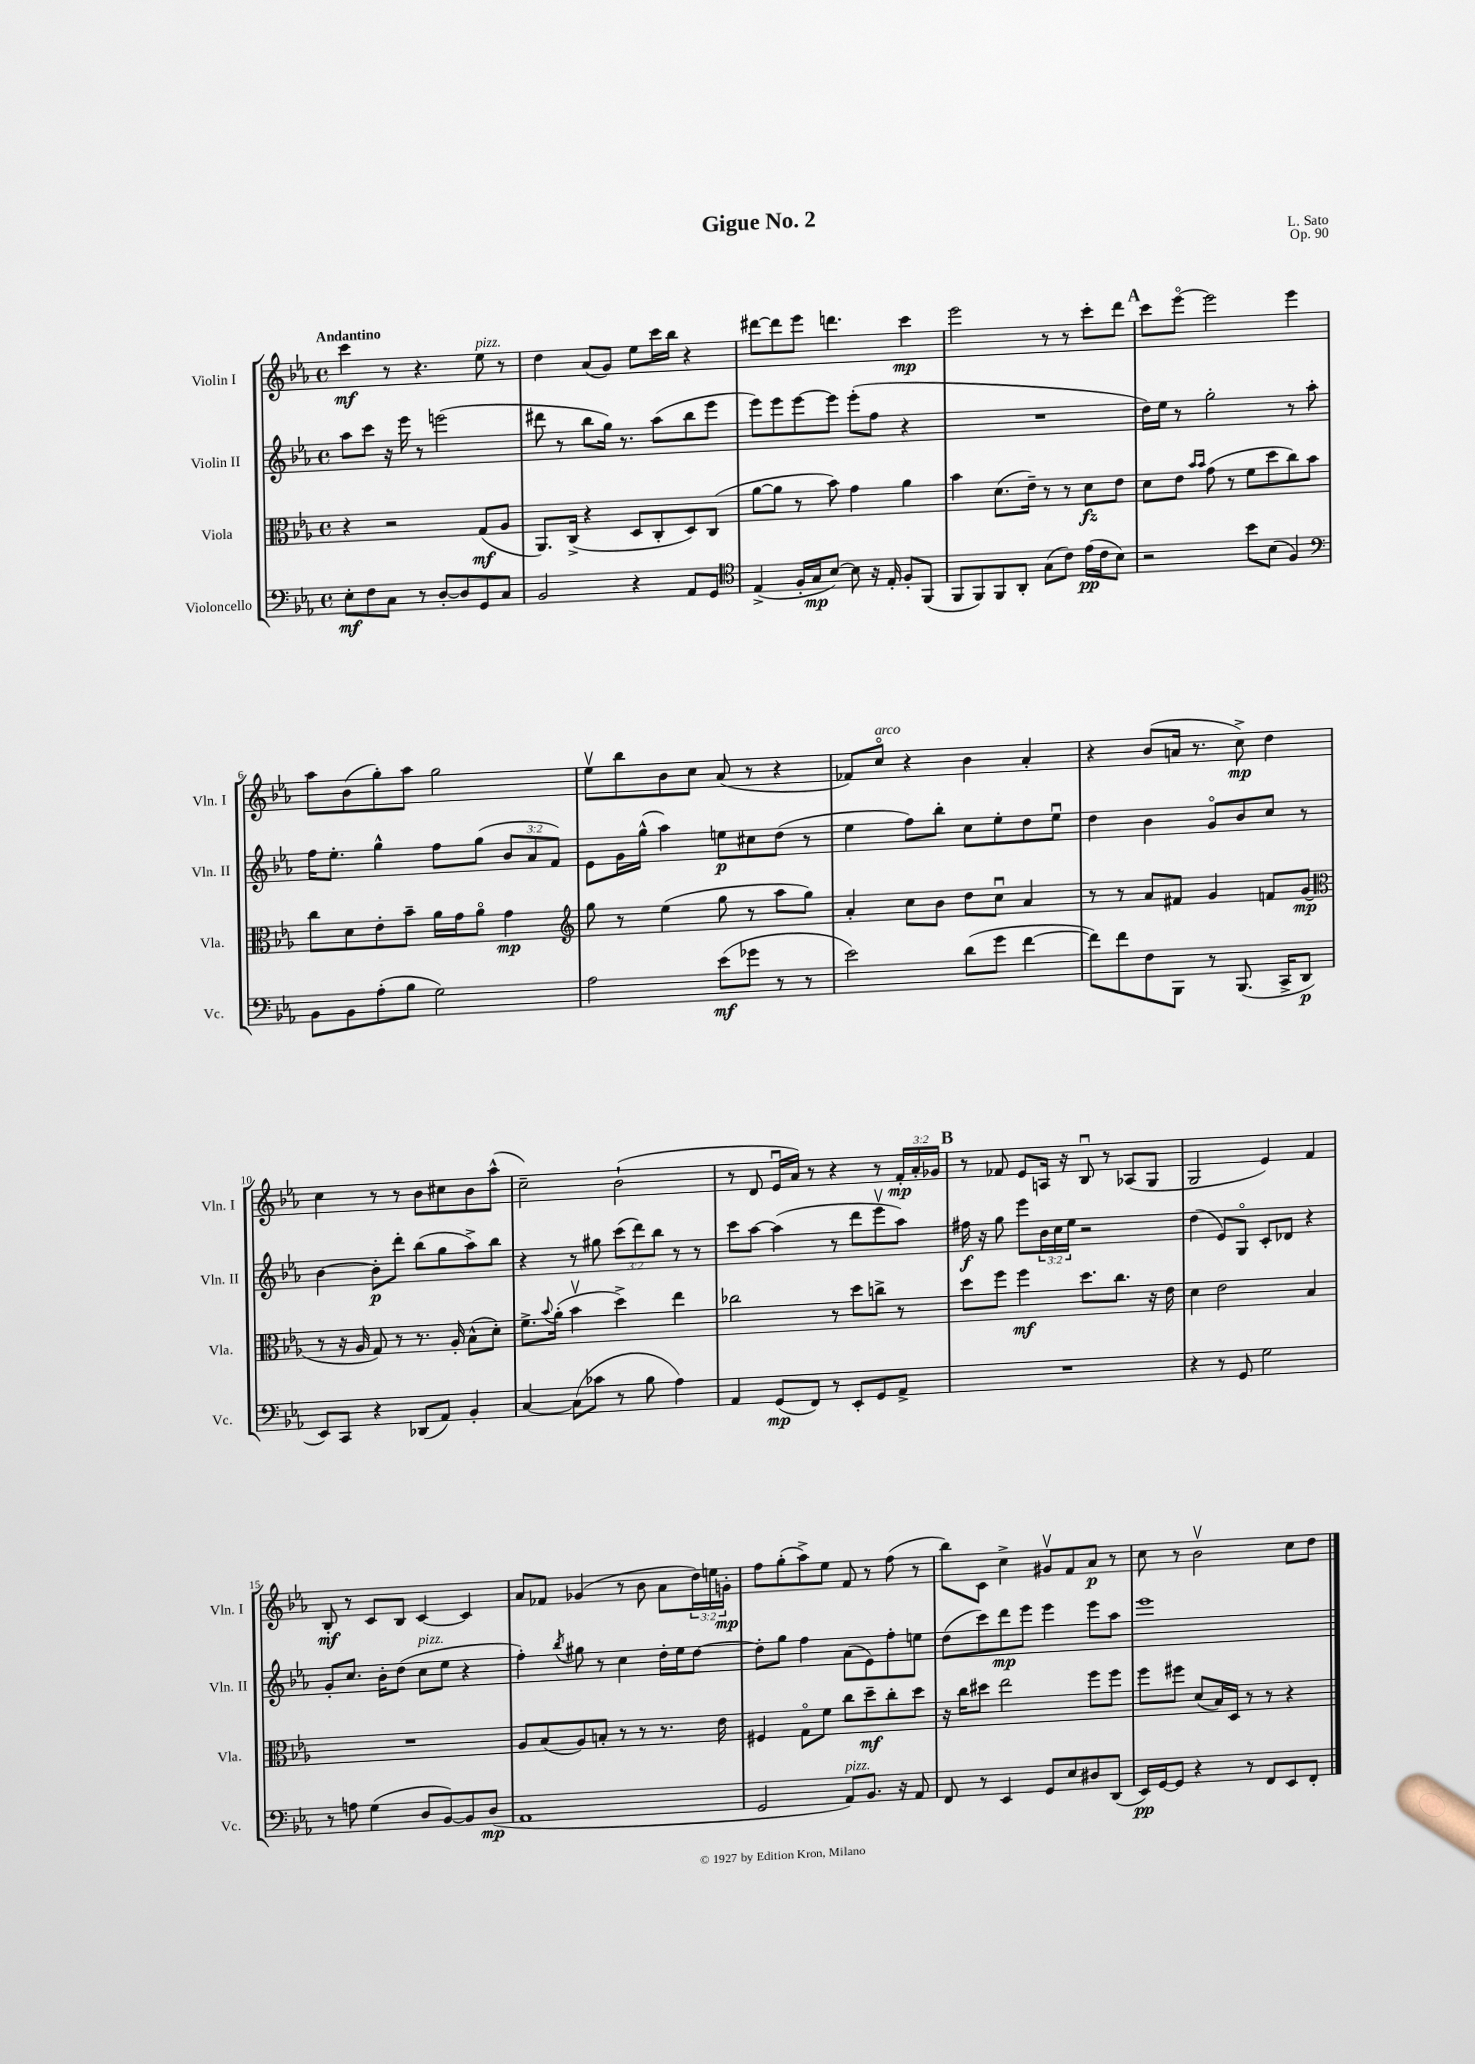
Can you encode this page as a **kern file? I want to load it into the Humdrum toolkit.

**kern	**dynam	**kern	**dynam	**kern	**dynam	**kern	**dynam
*part4	*part4	*part3	*part3	*part2	*part2	*part1	*part1
*staff4	*staff4	*staff3	*staff3	*staff2	*staff2	*staff1	*staff1
*I"Violoncello	*	*I"Viola	*	*I"Violin II	*	*I"Violin I	*
*I'Vc.	*	*I'Vla.	*	*I'Vln. II	*	*I'Vln. I	*
*clefF4	*	*clefC3	*	*clefG2	*	*clefG2	*
*k[b-e-a-]	*	*k[b-e-a-]	*	*k[b-e-a-]	*	*k[b-e-a-]	*
*M4/4	*	*M4/4	*	*M4/4	*	*M4/4	*
*met(c)	*	*met(c)	*	*met(c)	*	*met(c)	*
=1	=1	=1	=1	=1	=1	=1	=1
!	!	!	!	!	!	!LO:TX:a:B:t=Andantino	!
8E-'\L	mf	4r	.	8aa-\L	.	4ccc\	mf
8F\	.	.	.	8ccc\J	.	.	.
8C\J	.	2r	.	16r	.	8r	.
.	.	.	.	16eee-\	.	.	.
8r	.	.	.	8r	.	4.r	.
[8D'/L	.	.	.	(2eeen\	.	.	.
8D/]	.	.	.	.	.	.	.
!	!	!	!	!	!	!LO:TX:a:i:t=pizz.	!
8GG/	.	(8G/L	mf	.	.	8ee-\	.
8C/J	.	8A-/J	.	.	.	8r	.
=2	=2	=2	=2	=2	=2	=2	=2
2BB-/	.	8.AA-/L)	.	8ddd#X\	.	4dd\	.
.	.	.	.	8r	.	.	.
.	.	(16C^/Jk	.	.	.	.	.
.	.	4r	.	8bb-\L	.	(8a-/L	.
.	.	.	.	16gg\Jk)	.	8g/J)	.
.	.	.	.	8.r	.	.	.
4r	.	8D/L	.	.	.	8ee-\L	.
.	.	8C'/	.	(8aa-\L	.	16ccc\L	.
.	.	.	.	.	.	16bb-\JJ	.
8AA-/L	.	8D/)	.	8bb-\	.	4r	.
8GG/J	.	(8C/J	.	8eee-\J	.	.	.
=3	=3	=3	=3	=3	=3	=3	=3
*clefC4	*	*	*	*	*	*	*
(4E-^/	.	[8a-\L	.	8eee-\L)	.	[8ddd#X\L	.
.	.	8a-\J]	.	8eee-\	.	8ddd#\]	.
16F'/LL	.	8r	.	[8eee-\	.	8eee-\J	.
16G/J	mp	.	.	.	.	.	.
[8B-/J)	.	8b-\)	.	8eee-\J]	.	4.dddn\	.
8B-\]	.	4g\	.	(8eee-'\L	.	.	.
16r	.	.	.	8ff\J	.	.	.
16E-'/	.	.	.	.	.	.	.
8F'/L	.	4a-\	.	4r	.	4ccc\	mp
(8FF/J	.	.	.	.	.	.	.
=4	=4	=4	=4	=4	=4	=4	=4
8FF/L	.	4b-\	.	1r	.	2eee-\	.
8FF/)	.	.	.	.	.	.	.
8FF/	.	(8.d\L	.	.	.	.	.
8AA-'/J	.	.	.	.	.	.	.
.	.	16e-~\Jk)	.	.	.	.	.
(8G\L	.	8r	.	.	.	8r	.
8c\J)	.	8r	.	.	.	8r	.
(16e-\LL	pp	8d\L	fz	.	.	8ccc'\L	.
16c\J	.	.	.	.	.	.	.
8B-\J)	.	8e-\J	.	.	.	8ddd\J	.
!!LO:REH:place=s1:t=A
=5	=5	=5	=5	=5	=5	=5	=5
2r	.	8d\L	.	16dd\LL)	.	8ccc\L	.
.	.	.	.	16ee-\JJ	.	.	.
.	.	8e-\J	.	8r	.	[8eee-\J	.
.	.	16qqb-/LL	.	.	.	.	.
.	.	16qqb-/JJ	.	.	.	.	.
.	.	(8g\	.	2gg'\	.	2eee-\]	.
.	.	8r	.	.	.	.	.
8b-\L	.	8f\L	.	.	.	.	.
(8B-\J	.	8dd\	.	.	.	.	.
4F/)	.	8cc\)	.	8r	.	4eee-\	.
.	.	8b-\J	.	8aa-'\	.	.	.
!!LO:LB:g=z
=6	=6	=6	=6	=6	=6	=6	=6
*clefF4	*	*	*	*	*	*	*
8BB-\L	.	8cc\L	.	16ff\KL	.	8aa-\L	.
.	.	.	.	8.ee-'\J	.	.	.
8BB-\	.	8d\	.	.	.	(8b-\	.
(8A-'\	.	8e-'\	.	4gg^^\	.	8gg'\)	.
8B-\J	.	8b-~\J	.	.	.	8aa-\J	.
2G\)	.	16a-\LL	.	8ff\L	.	2gg\	.
.	.	16g\J	.	.	.	.	.
.	.	8a-\J	.	(8gg\J	.	.	.
.	.	4g\	mp	12b-/L	.	.	.
.	.	.	.	12a-/	.	.	.
.	.	.	.	12f/J)	.	.	.
=7	=7	=7	=7	=7	=7	=7	=7
*	*	*clefG2	*	*	*	*	*
2A-\	.	8gg\	.	8e-\L	.	8ee-v\L	.
.	.	8r	.	16g\L	.	8bb-\	.
.	.	.	.	(16gg^^\JJ	.	.	.
.	.	(4ee-\	.	4aa-\)	.	8b-\	.
.	.	.	.	.	.	8cc\J	.
(8e-\L	mf	8gg\	.	8een\L	p	(8a-/	.
8g-X\J	.	8r	.	8cc#X\	.	8r	.
8r	.	8aa-\L	.	(8dd\J	.	4r	.
8r	.	8gg\J)	.	8r	.	.	.
=8	=8	=8	=8	=8	=8	=8	=8
2e-\)	.	4a-'/	.	4ee-\	.	8f-X/L)	.
!	!	!	!	!	!	!LO:TX:a:i:t=arco	!
.	.	.	.	.	.	8cc/J	.
.	.	8cc\L	.	8ff\L)	.	4r	.
.	.	8b-\J	.	8bb-'\J	.	.	.
(8d\L	.	8dd\L	.	8cc\L	.	4b-\	.
8g\J	.	8ccu\J	.	8ee-'\	.	.	.
[4f\	.	4a-/	.	8dd\	.	4a-'/	.
.	.	.	.	8ee-u\J	.	.	.
=9	=9	=9	=9	=9	=9	=9	=9
8f\L])	.	8r	.	4dd\	.	4r	.
8f\	.	8r	.	.	.	.	.
8F\	.	8a-/L	.	4b-\	.	(8b-/L	.
8BBB-\J	.	8f#X/J	.	.	.	16an/Jk	.
.	.	.	.	.	.	8.r	.
8r	.	4g/	.	8g/L	.	.	.
(8.BBB-/	.	.	.	8b-/	.	8cc^\)	mp
.	.	8fn/L	.	8cc/J	.	4dd\	.
16CC^/KL	.	.	.	.	.	.	.
8DD/J	p	(8g/J	mp	8r	.	.	.
!!LO:LB:g=z
=10	=10	=10	=10	=10	=10	=10	=10
*	*	*clefC3	*	*	*	*	*
8EE-/L)	.	8r	.	[4b-\	.	4cc\	.
8CC/J	.	16r	.	.	.	.	.
.	.	16A-/	.	.	.	.	.
4r	.	8G/)	.	8b-'\L]	p	8r	.
.	.	8r	.	8ddd'\J	.	8r	.
(8DD-X/L	.	8.r	.	(8bb-\L	.	8b-\L	.
8AA-/J)	.	.	.	8gg\	.	8cc#X\	.
.	.	16A-'/	.	.	.	.	.
4BB-'/	.	(8B-^^\L	.	8aa-^\)	.	8b-\	.
.	.	8d'\J)	.	8bb-\J	.	(8aa-^^\J	.
=11	=11	=11	=11	=11	=11	=11	=11
[4C/	.	8.f^\L	.	4r	.	2cc~\)	.
.	.	8qqb-/	.	.	.	.	.
.	.	(16a-'\Jk	.	.	.	.	.
(8C\L]	.	4b-v\	.	8r	.	.	.
8c-X\J	.	.	.	8gg#X\	.	.	.
8r	.	4dd^\)	.	(12ccc\L	.	(2b-`\	.
.	.	.	.	12ddd\)	.	.	.
8B-\	.	.	.	.	.	.	.
.	.	.	.	12bb-\J	.	.	.
4A-\)	.	4ee-\	.	8r	.	.	.
.	.	.	.	8r	.	.	.
=12	=12	=12	=12	=12	=12	=12	=12
4AA-/	.	2cc-X\	.	8ccc\L	.	8r	.
.	.	.	.	[8aa-\J	.	8d/	.
(8GG/L	mp	.	.	(4aa-\]	.	16e-u/LL	.
.	.	.	.	.	.	16a-/JJ)	.
8FF/J)	.	.	.	.	.	8r	.
8r	.	8r	.	8r	.	4r	.
8EE-'/L	.	8dd\L	.	8ddd\L	.	.	.
8GG/	.	8ccn^\J	.	8eee-v\	.	8r	.
8AA-^/J	.	8r	.	8aa-\J)	.	24f'/LL	mp
.	.	.	.	.	.	24a-'/	.
.	.	.	.	.	.	24g-X/JJ	.
!!LO:REH:place=s1:t=B
=13	=13	=13	=13	=13	=13	=13	=13
1r	.	8dd\L	.	16ff#X\	f	8r	.
.	.	.	.	16r	.	.	.
.	.	8ff\J	.	8gg\	.	8f-X/	.
.	.	4ff\	mf	8eee-\L	.	8e-/L	.
.	.	.	.	24b-\L	.	16An/Jk	.
.	.	.	.	24cc\	.	.	.
.	.	.	.	.	.	16r	.
.	.	.	.	24ee-\JJ	.	.	.
.	.	8.dd\L	.	2r	.	8B-u/	.
.	.	.	.	.	.	8r	.
.	.	8.cc\J	.	.	.	.	.
.	.	.	.	.	.	(8A-X/L	.
.	.	16r	.	.	.	8G/J	.
.	.	16e-\	.	.	.	.	.
=14	=14	=14	=14	=14	=14	=14	=14
4r	.	4d\	.	(4dd\	.	2G/	.
8r	.	2e-\	.	8e-/L)	.	.	.
8GG/	.	.	.	8G/J	.	.	.
2G\	.	.	.	8c'/L	.	4e-/)	.
.	.	.	.	8d-X/J	.	.	.
.	.	4B-/	.	4r	.	4f/	.
!!LO:LB:g=z
=15	=15	=15	=15	=15	=15	=15	=15
8r	.	1r	.	8g'/L	.	8B-'/	mf
8An\	.	.	.	8.cc/J	.	8r	.
(4G\	.	.	.	.	.	8c/L	.
.	.	.	.	16b-'\KL	.	.	.
.	.	.	.	(8dd\J	.	8B-/J	.
!	!	!	!	!LO:TX:a:i:t=pizz.	!	!	!
8D/L	.	.	.	8cc\L	.	[4c/	.
[8BB-/)	.	.	.	8ee-\J	.	.	.
8BB-/]	.	.	.	4r	.	4c/]	.
(8D/J	mp	.	.	.	.	.	.
=16	=16	=16	=16	=16	=16	=16	=16
1AA-	.	8A-/L	.	4ff'\)	.	8a-/L	.
.	.	(8B-/	.	.	.	8f-X/J	.
.	.	.	.	8qbb-/	.	.	.
.	.	8A-/)	.	8gg#X\	.	(4g-X/	.
.	.	8Bn'/J	.	8r	.	.	.
.	.	8r	.	4cc\	.	8r	.
.	.	8r	.	.	.	8b-\	.
.	.	8.r	.	16dd'\LL	.	8a-\L	.
.	.	.	.	16ee-\J	.	.	.
.	.	.	.	[8dd\J	.	24dd\L)	.
.	.	.	.	.	.	24een\	.
.	.	16e-\	.	.	.	.	.
.	.	.	.	.	.	24gn'\JJ	mp
=17	=17	=17	=17	=17	=17	=17	=17
2GG/	.	4F#X/	.	8dd'\L]	.	8ff\L	.
.	.	.	.	8gg\J	.	(8gg'\	.
.	.	8G\L	.	4ff\	.	8aa-^\)	.
.	.	8f\J	.	.	.	8ee-\J	.
!LO:TX:a:i:t=pizz.	!	!	!	!	!	!	!
8AA-/L)	.	8cc\L	.	(8a-\L	.	8f/	.
8.BB-/J	.	8dd~\	mf	8e-\)	.	8r	.
.	.	8cc'\	.	8ff'\	.	(8ff\	.
16r	.	.	.	.	.	.	.
8AA-/	.	8dd\J	.	8een\J	.	8r	.
=18	=18	=18	=18	=18	=18	=18	=18
8FF/	.	16r	.	(8dd\L	.	8bb-\L)	.
.	.	16cc\KL	.	.	.	.	.
8r	.	8dd#X\J	.	8ccc\)	.	8c\J	.
4EE-/	.	2ee-\	.	8ddd\	mp	4cc^\	.
.	.	.	.	8eee-\J	.	.	.
8GG/L	.	.	.	4eee-\	.	8g#Xv/L	.
8E-/	.	.	.	.	.	8f/	.
8D#X/	.	8ff\L	.	8eee-\L	.	8a-/J	p
(8DD/J	.	8ff\J	.	8aa-\J	.	8r	.
=19	=19	=19	=19	=19	=19	=19	=19
16EE-/LL)	pp	8ff\L	.	1eee-	.	8cc\	.
[16GG/J	.	.	.	.	.	.	.
8GG/J]	.	8ff#X\J	.	.	.	8r	.
4r	.	(8d/L	.	.	.	2b-v\	.
.	.	16B-/L)	.	.	.	.	.
.	.	16D/JJ	.	.	.	.	.
8r	.	8r	.	.	.	.	.
8FF/L	.	8r	.	.	.	.	.
8EE-/	.	4r	.	.	.	8cc\L	.
8FF'/J	.	.	.	.	.	8dd\J	.
==	==	==	==	==	==	==	==
*-	*-	*-	*-	*-	*-	*-	*-
